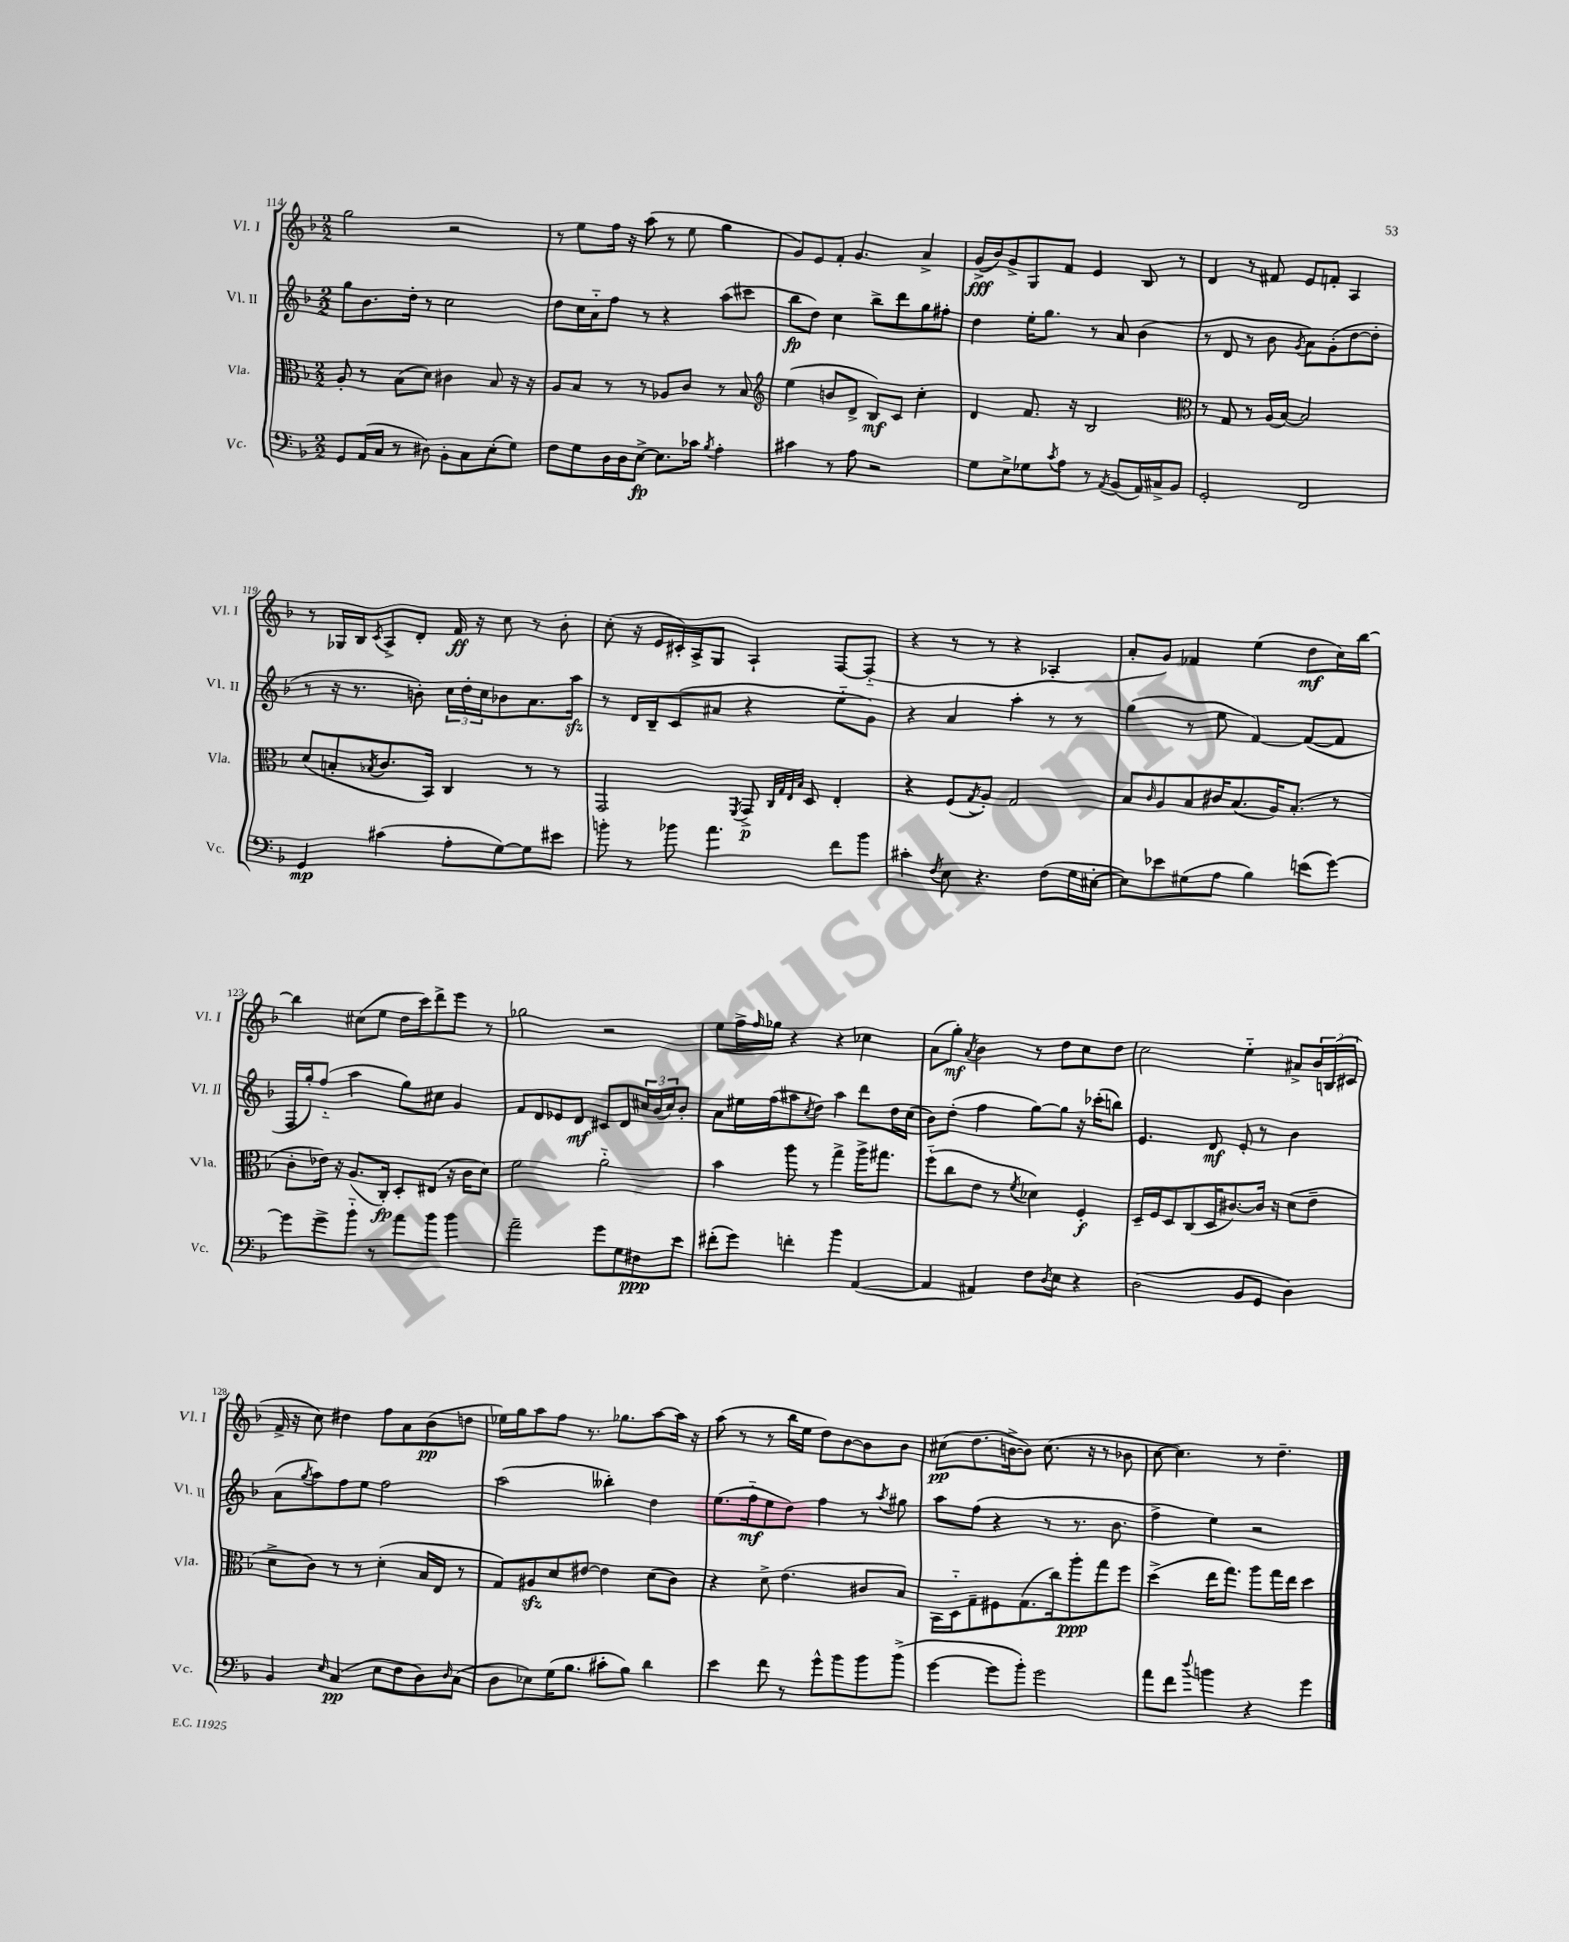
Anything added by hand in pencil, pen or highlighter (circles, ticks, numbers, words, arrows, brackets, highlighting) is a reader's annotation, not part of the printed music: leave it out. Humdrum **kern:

**kern	**kern	**kern	**kern
*staff4	*staff3	*staff2	*staff1
*clefF4	*clefC3	*clefG2	*clefG2
*k[b-]	*k[b-]	*k[b-]	*k[b-]
*M2/2	*M2/2	*M2/2	*M2/2
8GG/L	8A'/	8gg\L	2gg\
(16AA/L	8r	8.b-\	.
16C/JJ	.	.	.
8r	(8B-\L	.	.
.	.	16dd'\Jk	.
8D#\)	8d\J)	8r	.
8BB-'\L	4c#\	2cc\	2r
8C\	.	.	.
(8E'\	8B-/	.	.
8G\J)	16r	.	.
.	16r	.	.
=	=	=	=
8F\L	8A/L	8dd\L	8r
8G\	8B-/J	16cc\L	8ee\L
.	.	16a'~\J	.
16D\L	8r	8ff\J	16ff\Jk
16D\J	.	.	16r
[8E^\J	8r	8r	(8aa\
8.E\]L	8A-/L	4r	8r
.	8c/J	.	8ee\
16c-\Jk	.	.	.
8qB-/	.	.	.
4A'\	8r	(8aa\L	4gg\
.	8B-/	8ccc#\J	.
=	=	=	=
*	*clefG2	*	*
4c#\	(4ee\	8bb-\L	8g/L)
.	.	8dd\J)	8e/
8r	8b/L	4cc\	8f'/J
8A\	8d^/J	.	4.g/
2r	8B-/L)	8bb-^\L	.
.	8c/J	8ddd\	.
.	4cc'\	8gg\	4a^/
.	.	8ff#'\J	.
=	=	=	=
8G\L	4d/	4dd\	(16g^/LL
.	.	.	16b-/J)
8E^\	.	.	8g^/
8G-\	8.f/	16ee'\LK	8G/
.	.	8.gg\J	.
8qc/	.	.	.
8A\J	.	.	8f/J
.	16r	.	.
8r	2B-/	8r	4e/
8qAA/	.	.	.
(8BB-/L	.	8a/	.
16AA/L)	.	(4b-\	8B-/
16C#^/J	.	.	.
8BB-/J	.	.	8r
=	=	=	=
*	*clefC3	*	*
2GG'/	8r	8r	4d/
.	8G/	8d/	.
.	8r	8r	8r
.	(16A/LL	8b-\	8f#/
.	[16B-/JJ)	.	.
.	.	8qg/	.
2FF/	2B-/]	8a\L)	8e/L
.	.	(8g'\	8f'/J
.	.	[8dd\	4A/
.	.	8dd'\]J	.
=	=	=	=
4GG/	(8d/L	8r	8r
.	8B'/	16r	16G-/LL
.	.	8.r	16B-/J
.	8qB-/	.	8qc/
(4c#\	8.c/	.	8A^/
.	.	8b'\)	8d'/J
.	16BB-/Jk)	.	.
8A'\L	4C/	24cc\LL	16f/
.	.	24dd'\	.
.	.	.	16r
.	.	24cc\J	.
[8G\)	.	8b-\	8cc\
8G\]	8r	8.a\	8r
8e#\J	8r	.	8b-'\
.	.	16aa\Jk	.
=	=	=	=
8b'\	2GG/	8r	(8cc'\
8r	.	16d/LL	16r
.	.	16B-~/J	16e/LL
8b-\	.	(8c/	16c#'/)
.	.	.	16A^/J
4.a\	.	8a#/J	8G/J
.	8qFF/	.	.
.	8GG^/	4r	4A`/
.	32qqC/LLL	.	.
.	32qqG/	.	.
.	32qqE/	.	.
.	32qqB-/JJJ	.	.
.	8D/	.	.
8f\L	4E'/	8ee'~\L	[8F/L
8b-\J	.	8g\J)	(8F'~/]J
=	=	=	=
4c#'\	4r	4r	4r
8qF/	.	.	.
8E\	(8F/L	4a/	8r
.	8qG/	.	.
4.r	8A'/J)	.	8r
.	2G/	4aa'\	4r
(8F\L	.	8r	4A-'/
16G\L	.	8r	.
[16E#'\JJ	.	.	.
=	=	=	=
8E#\]L)	8B-/L	(4gg\	8a'/L
.	16qqc/	.	.
8e-\	8A/	.	8g/J)
(8G#\	8B-/	8r	4f-/
8A\J	16c#/K	8ee\	.
.	(8.B-/	.	.
4B-\)	.	[4f/)	(4ee\
.	16A/K)	.	.
.	(8.B-'/J	.	.
(8e\L	.	(8f/_L	8dd\L
[8g\J)	8r	8f/]J	16cc\L)
.	.	.	[16bb-\JJ
=	=	=	=
8g\]L	8c'\L	16F/LL	4bb-\]
.	.	16gg'/J)	.
8g^\	16e-\Jk)	(8ff'~/J	.
.	16r	.	.
8b-'~\J	(8.A/L	4aa\	(8cc#\L
8r	.	.	8ee\J
.	16C'/Jk)	.	.
8a\L	8D'/L	8gg\L)	16dd\LL
.	.	.	16ccc\J)
8b-\J	(8E#/J	8cc#\J	8ddd^\
4b-\	16r	4g/	8eee\J
.	16c\LK	.	.
.	8d\J)	.	8r
=	=	=	=
2a~\	2f\	8f/L	2gg-\
.	.	8d/	.
.	.	8e-/	.
.	.	8d/J	.
8g\L	2a'~\	8c#/L	2r
8G\	.	8d/	.
8F#\	.	24cc#/L	.
.	.	(24b-/	.
.	.	24cc#/J)	.
8e\J	.	8b-'/J	.
=	=	=	=
(8f#'\L	4b-\	8a\L	8ee\L
8g\J)	.	16ee#\L	16ff^\L
.	.	.	16qqff/
.	.	(16ff\J	16gg-\JJ
4f'\	8aa\	8aa#\	4r
.	.	8qcc/	.
.	8r	8dd\J)	.
4b-\	4gg^\	4aa#\	4r
([4AA/	16aa^\LK	8ddd\L	4cc-\
.	8.gg#\J	.	.
.	.	16dd\L	.
.	.	(16cc\JJ	.
=	=	=	=
4AA/]	(8ff'~\L	8b-\L)	(8a\L
.	8cc\	(8dd'\J	8gg'\J)
.	.	.	8qa/
4AA#/)	8e\J	4ff\	4b-\
.	8r	.	.
.	8qf/	.	.
8F\L	4d-\)	[8gg\L)	8r
8qD/	.	.	.
8E\J	.	8gg\]J	8dd\L
4r	4F'/	16r	8cc\
.	.	(16ccc-'\LK	.
.	.	8bb\J)	8dd\J
=	=	=	=
(2D\	16D~/LL	4.e/	2cc\
.	16F/J	.	.
.	8D/	.	.
.	(8C/	.	.
.	16D/K	8d/	.
.	[8.c#/)	.	.
8BB-/L	.	8e'/	4ee'~\
8GG/J	16c#/]Jk	8r	.
.	16r	.	.
4D\)	(8d\L	4b-\	8a#^/L
.	8e~\J	.	24b-/L
.	.	.	(24B/
.	.	.	24c#/JJ
=	=	=	=
4BB-/	8d^\L	(8a\L	16f^/
.	.	.	16r
.	.	8qgg/	.
.	8c\J)	8aa\)	8cc\)
16qqE/	.	.	.
(4C/	8r	8ff\	4dd#\
.	8r	8ee\J	.
8E\L	(4d'\	2ff\	8ff\L
8F\	.	.	8a\
8D\)	16B-/LL	.	(8b-\
.	16E/JJ	.	.
16qqD/	.	.	.
(8C\J	8r	.	8dd\J
=	=	=	=
8D\L	8G/L)	(2aa\	16ee-\LL)
.	.	.	16gg\J
8E-\)	8A#/	.	8aa\
(16G\K	8d/	.	8ff\J
8.B-\J	.	.	.
.	[8e#/J	.	8.r
8c#'\L	4e#\]	4bb--'\)	.
.	.	.	8.gg-\L
8B-\J)	.	.	.
4d\	(8d\L	4dd\	[8aa\
.	8c\J)	.	16aa\]Jk
.	.	.	16r
=	=	=	=
4e\	4r	(8.ee\L	(8aa\
.	.	.	8r
.	.	16ff'~\k	.
8f\	8d^\	8ee\	8r
8r	(4.e\	8dd\J)	16bb-\LL
.	.	.	16ee\JJ
8g^^\L	.	4ff\	8dd\L)
8b-\	.	.	[8b-\
8b-\	8c#/L	8r	8b-\]
.	.	8qaa/	.
(8b-^\J	8B-/J)	8gg#\	8b-\J
=	=	=	=
[4g\	16BB-\LL	8aa\L	(8cc#\L
.	16D'~\J	.	.
.	8G~\	(8ff\J	8.dd\
8g\]L	8F#\	4r	.
.	.	.	[16b^\k
8b-'\J)	(8.G\	.	8b\]J)
2g\	.	8r	(8.cc#\
.	16cc\k)	.	.
.	8aa'\	8.r	.
.	.	.	16r
.	8gg\	.	8r
.	.	8.b-\	.
.	8ff\J	.	8b-\
=	=	=	=
8a\L	(4dd^\	4ff^\	[8cc\
8f\J	.	.	4.cc\])
8qqdd/	.	.	.
4b\	16ee\LK	4ee\)	.
.	8.gg\J)	.	.
4r	8aa\L	2r	8r
.	16gg\L	.	4.dd~\
.	16ee\JJ	.	.
4g\	4dd\	.	.
==	==	==	==
*-	*-	*-	*-
